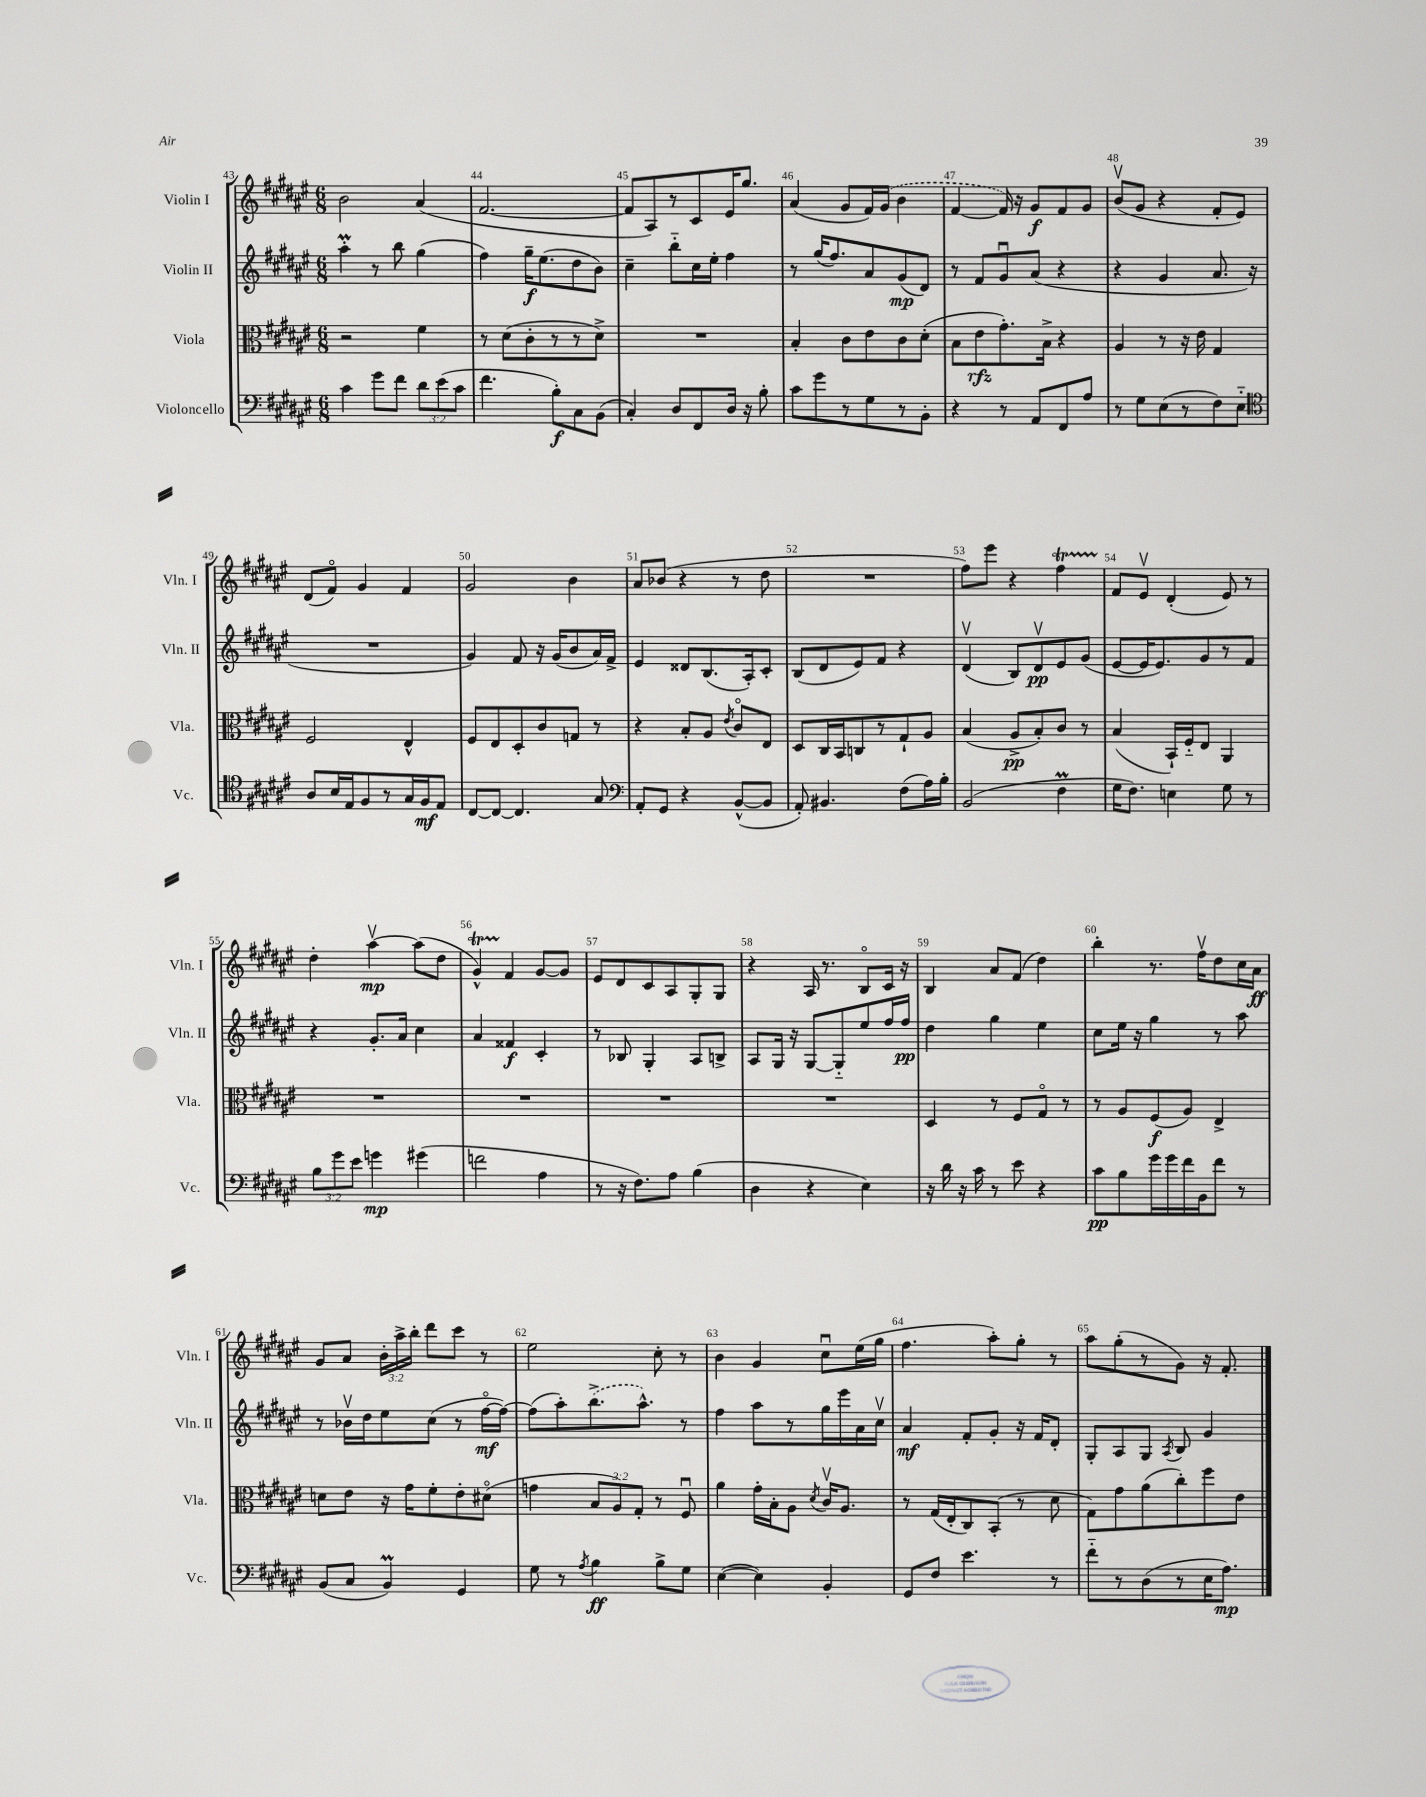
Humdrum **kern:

**kern	**kern	**kern	**kern
*staff4	*staff3	*staff2	*staff1
*clefF4	*clefC3	*clefG2	*clefG2
*k[f#c#g#d#a#e#]	*k[f#c#g#d#a#e#]	*k[f#c#g#d#a#e#]	*k[f#c#g#d#a#e#]
*M6/8	*M6/8	*M6/8	*M6/8
4c#	2r	4aa#'	2b
8g#	.	8r	.
8f#	.	8bb	.
12d#	4f#	(4gg#	(4a#
(12e#	.	.	.
12c#	.	.	.
=	=	=	=
4.f#	8r	4ff#)	[2.f#
.	(8d#	.	.
.	8c#'	16gg#~	.
.	.	(8.ee#	.
8B')	8r	.	.
8C#	8r	8dd#	.
(8BB	8d#^)	8b)	.
=	=	=	=
4C#')	2.r	4cc#~	8f#]
.	.	.	8A#)
8D#	.	8bb'~	8r
8FF#	.	16cc#	8c#
.	.	16ee#'	.
16D#	.	4ff#	16e#
16r	.	.	8.gg#
8B'	.	.	.
=	=	=	=
8c#	4B'	8r	(4a#
8g#	.	(16gg#	.
.	.	8.ff#)	.
8r	8c#	.	8g#
8G#	8e#	8a#	16f#)
.	.	.	(16g#
8r	8c#	(8g#	4b
8BB'	(8d#'	8d#)	.
=	=	=	=
4r	8B	8r	[4f#
.	8e#	8f#	.
8r	8.g#')	8g#u	16f#])
.	.	.	16r
8AA#	.	(8a#	8g#
.	16B^	.	.
8FF#	4r	4r	8f#
8A#	.	.	8g#
=	=	=	=
8r	4A#	4r	(8bv
8G#	.	.	8g#
(8E#	8r	4g#	4r
8r	16r	.	.
.	16e#	.	.
8F#)	4G#	8.a#	8f#'
8E#'~	.	.	8e#)
.	.	16r	.
=	=	=	=
*clefC4	*	*	*
8A#	2F#	2.r	(8d#
16B	.	.	8f#o)
16E#	.	.	.
8F#	.	.	4g#
8r	.	.	.
16G#	4E#^^	.	4f#
16F#	.	.	.
8E#	.	.	.
=	=	=	=
[8C#	8F#	4g#)	2g#
8C#_	8E#	.	.
4.C#]	8D#'	8f#	.
.	8c#	16r	.
.	.	(16g#	.
.	8G	8b	4b
8G#	8r	16a#)	.
.	.	16f#^	.
=	=	=	=
*clefF4	*	*	*
8AA#'	4r	4e#	8a#
8GG#	.	.	(8b-
4r	8B'	8d##	4r
.	8A#	(8.B	.
.	8qe#	.	.
([8BB^^	8c#o	.	8r
.	.	16A#')	.
8BB]	8E#	8c#'	8dd#
=	=	=	=
8AA#')	8D#	(8B	2.r
4.BB#	16C#	8d#	.
.	16BB	.	.
.	8C	8e#)	.
.	8r	8f#	.
(8F#	8G#`	4r	.
16A#)	8A#	.	.
16B'	.	.	.
=	=	=	=
(2BB	(4B	(4d#v	8ff#)
.	.	.	8eee#
.	8A#^	8B)	4r
.	8B')	8d#v	.
4F#	8c#	8e#	4ff#
.	8r	(8g#	.
=	=	=	=
16G#	(4B	[8e#	8f#
8.F#)	.	.	.
.	.	16e#]	8e#v
.	.	8.e#)	.
4E	16BB`)	.	(4d#'
.	16F#'~	.	.
.	8E#	8g#	.
8G#	4AA#	8r	8e#)
8r	.	8f#	8r
=	=	=	=
12B	2.r	4r	4dd#'
12g#	.	.	.
12e#	.	.	.
4g	.	8.g#'	[4aa#v
.	.	16a#	.
(4g#	.	4cc#	(8aa#]
.	.	.	8dd#
=	=	=	=
2f	2.r	4a#	4g#^^)
.	.	4f##	4f#
4A#	.	4c#'	[8g#
.	.	.	8g#]
=	=	=	=
8r	2.r	8r	8e#
16r	.	8B-	8d#
8.F#)	.	.	.
.	.	4G#'	8c#
8A#	.	.	8A#
(4B	.	8A#	8G#'
.	.	8B^	8G#
=	=	=	=
4D#	2.r	8A#	4r
.	.	16G#	.
.	.	16r	.
4r	.	[8G#	16A#
.	.	.	8.r
.	.	8G#'~]	.
4E#)	.	8ee#	8Bo
.	.	16ff#	16c#
.	.	16ff#	16r
=	=	=	=
16r	4D#	4dd#	4B
16d#	.	.	.
16r	.	.	.
16c#	.	.	.
8r	8r	4gg#	8a#
8e#	8F#	.	(8f#
4r	8G#o	4ee#	4dd#)
.	8r	.	.
=	=	=	=
8c#	8r	8cc#	4bb'
8B	8A#	16ee#	.
.	.	16r	.
16g#	(8F#	4gg#	8.r
16g#	.	.	.
16f#	8A#)	.	.
16BB	.	.	16ff#v
8f#	4E#^	8r	8dd#
8r	.	8aa#	16cc#
.	.	.	16a#
=	=	=	=
(8BB	8d	8r	8g#
8C#	8e#	16b-v	8a#
.	.	16dd#	.
4BB)	16r	8ee#	24b'
.	.	.	24aa#^
.	16g#	.	.
.	.	.	24bb'
.	8f#'	(8cc#	8ddd#
4GG#	8e#'	8r	8ccc#
.	(8d#o	[16ff#o	8r
.	.	16ff#_)	.
=	=	=	=
8G#	4g	(8ff#]	2ee#
8r	.	8aa#')	.
8qA#	.	.	.
4B	12B	(8.bb^	.
.	12A#)	.	.
.	12G#'	.	.
.	.	8.aa#^^)	.
8B^	8r	.	8cc#'
8G#	8F#u	8r	8r
=	=	=	=
([4E#	4a#	4ff#	4b
4E#])	16g#'	8aa#	4g#
.	16B'	.	.
.	8A#	8r	.
.	8qd#	.	.
4BB'	16c#v	16gg#	8cc#u
.	8.A#	16eee#	.
.	.	16a#	(16ee#
.	.	16cc#v	16gg#
=	=	=	=
8GG#	8r	4a#	4.ff#
8F#	(16G#	.	.
.	16E#'	.	.
4.e#	8C#)	8f#'	.
.	(8BB'	8g#'	8aa#')
.	8r	16r	8gg#'
.	.	16f#	.
8r	8d#	8d#'	8r
=	=	=	=
8f#'~	8G#)	8G#'	8aa#
8r	8g#	8A#	(8gg#'
(8D#	(8a#	8G#	8r
.	.	8qA#	.
8r	8cc#')	8B	8g#)
16E#	8ff#	4g#	16r
8.A#)	.	.	8.f#'
.	8e#	.	.
==	==	==	==
*-	*-	*-	*-
